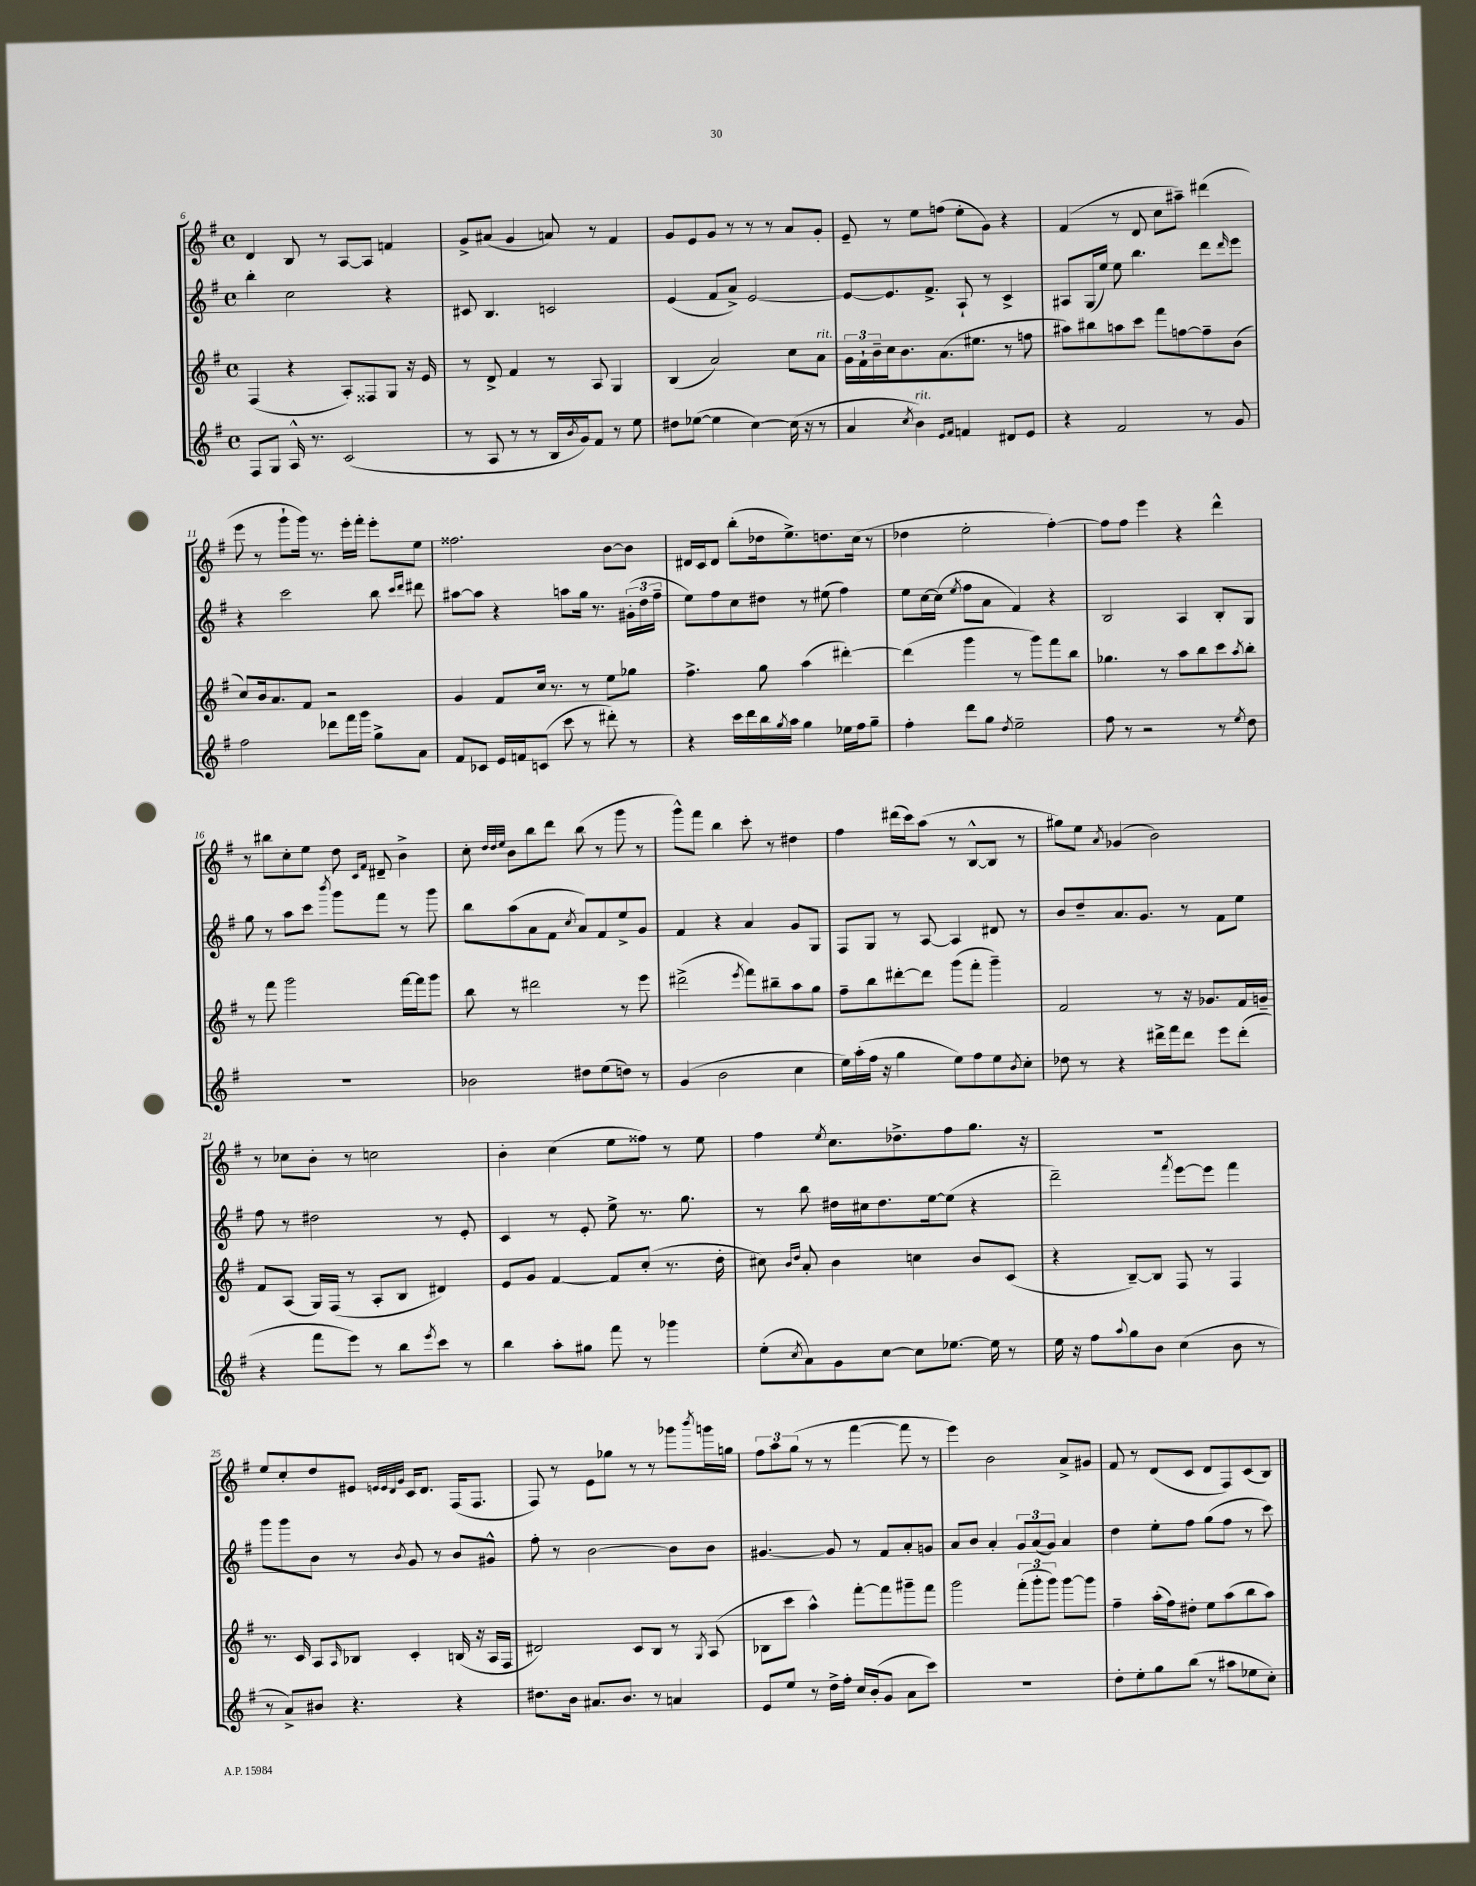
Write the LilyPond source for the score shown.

<<
\new StaffGroup <<
\new Staff = "s0" {
    \clef treble \key g \major \defaultTimeSignature \time 4/4
    d'4 b8 r8 a8~ a8 f'4 |
    g'8-> ais'8( g'4 a'8) r8 fis'4 |
    g'8 e'8 g'8 r8 r8 r8 a'8 g'8-. |
    e'8-- r8 e''8 f''8( e''8-. g'8) r4 |
    fis'4( r8 d'8 c''8 ais''8--) dis'''4( |
    e'''8 r8 g'''8-! g'''16) r8. e'''16-. fis'''16-. e'''8-. e''8 |
    fisis''2. b'8~ b'8 |
    dis'16 c'16 dis'8 b''8-.( des''16 e''8.->) d''8. c''16( r8 |
    des''4 e''2-. fis''4~-.) |
    fis''8 fis''8 e'''4 r4 d'''4-^ |
    r8 bis''8 c''8-. e''8 d''8 \grace { c'16 fis'16 } dis'8-- b'4-> |
    c''8-. \grace { d''32 d''32 e''32 } b'8 b''8 d'''8 b''8( r8 g'''8 r8 |
    g'''8-^) fis'''8 b''4 c'''8-. r8 dis''4 |
    fis''4 dis'''16( c'''16) a''8( r8 b8~-^ b8 r8 |
    gis''8) e''8 \acciaccatura { a'8 } ges'4( b'2) |
    r8 ces''8 b'8-. r8 c''2 |
    b'4-. c''4( e''8 fisis''8) r8 e''8 |
    fis''4 \acciaccatura { e''8 } c''8. des''8.-> fis''8 g''8. r16 |
    R1 |
    e''8 c''8-. d''8 eis'8 \grace { e'32 e'32 d'32 g'32 } c'16 d'8. fis16( fis8. |
    fis8) r8 e'8 ges''8 r8 r8 ges'''8 \acciaccatura { b'''8 } g'''16 g''16 |
    \tuplet 3/2 { fis''8 a''8 g''8( } r8 r8 fis'''4~ fis'''8 r8 |
    e'''4) b'2 a'8-> gis'8 |
    fis'8 r8 d'8( c'8 d'8 fis8) c'8( b8) \bar "|." |
}
\new Staff = "s1" {
    \clef treble \key g \major \defaultTimeSignature \time 4/4
    b''4-. c''2 r4 |
    cis'8 b4. c'2 |
    e'4( fis'8 a'8->) e'2~ |
    e'8~ e'8. fis'8.-> a8-! r8 c'4-> |
    ais8 g16( e''16) e''8 b''4. d'''8 \grace { d'''16 } e'''8 |
    r4 c'''2 b''8 \grace { c'''16 d'''16 } dis'''8 |
    ais''8~ ais''8 r4 a''8 g''16 r8. \tuplet 3/2 { gis'16-.( d''16 fis''16-- } |
    e''8) fis''8 c''8 dis''8 r8 eis''8( fis''4) |
    e''8 c''16~ c''16( \acciaccatura { e''8 } fis''8 a'8 fis'4) r4 |
    b2 a4 b8-. g8 |
    g''8 r8 a''8 c'''8 \acciaccatura { b'''8 } g'''8 fis'''8 r8 g'''8 |
    b''8 a''8( a'8 fis'8 \acciaccatura { c''8 } a'8) fis'8 e''8-> g'8 |
    fis'4 r4 a'4 g'8 g8 |
    fis8 g8 r8 a8~ a4 dis'8 r8 |
    b'8 d''8-- a'8. g'8. r8 fis'8 e''8 |
    fis''8 r8 dis''2 r8 e'8-. |
    c'4 r8 e'8-. e''8-> r8. g''8. |
    r8 b''8 dis''16 cis''16 dis''8. e''16~ e''8( r4 |
    d'''2--) \acciaccatura { fis'''8 } e'''8~ e'''8 fis'''4 |
    g'''8 g'''8 b'8 r8 \acciaccatura { b'8 } g'8 r8 b'8 gis'8-^ |
    fis''8-. r8 b'2~ b'8 b'8 |
    gis'4.~ gis'8 r8 fis'8 a'8-. g'8 |
    a'8 b'8 a'4-. \tuplet 3/2 { g'8 a'8( g'8) } a'4 |
    d''4 e''8-. fis''8 g''8( fis''8 r8 c'''8) \bar "|." |
}
\new Staff = "s2" {
    \clef treble \key g \major \defaultTimeSignature \time 4/4
    fis4( r4 a8-.) fisis8 g8 r16 e'16 |
    r8 d'8-> fis'4 r8 a8 g4 |
    b4( a'2) c''8 a'8^\markup { \italic "rit." } |
    \tuplet 3/2 { g'16 fis'16-! b'16-- } c''16 b'8. a'8.( eis''8. r8 f''8 |
    ais''8) bis''8 a''8 c'''8 fis'''8 f''8~ f''8-- b'8( |
    c''8) b'16 a'8. fis'8 r2 |
    g'4 fis'8 c''16 r8. r8 e''8 ges''8 |
    fis''4.-> g''8 a''4( dis'''4~-.) |
    dis'''4( g'''4 r8 g'''8) fis'''8 b''8 |
    ges''4. r8 a''8 b''8 c'''8 \acciaccatura { a''8 } b''8-. |
    r8 fis'''8 g'''2 fis'''16~ fis'''16 g'''8 |
    b''8 r8 dis'''2 r8 e'''8 |
    dis'''2->( \acciaccatura { e'''8 } fis'''8) bis''8-- a''8 g''8 |
    fis''8-- b''8 dis'''8~-. dis'''8 g'''8( fis'''8-. g'''4--) |
    fis'2 r8 r16 ges'8. fis'16 g'16-- |
    fis'8 a8( g16) fis16( r8 a8-. b8 dis'4) |
    e'8 g'8 fis'4~ fis'8 c''8-.( r8. d''16-. |
    cis''8) \grace { b'16 d''16 } a'8-. b'4 c''4 b'8 c'8( |
    r4 b8~--) b8 fis8 r8 fis4 |
    r8. c'16 a8 \grace { a16 } bes8 c'4-. b16( r16 a16 fis16 |
    dis'2) c'8 b8 r8 \acciaccatura { g8 } a8( |
    bes8 c'''8 a''4-^) fis'''8~-. fis'''8 gis'''8-- fis'''8 |
    g'''2 \tuplet 3/2 { fis'''8-.( g'''8-. g'''8) } g'''8~ g'''8 |
    fis''4-- a''16-.( fis''16) dis''8-. e''8 a''8( b''8 a''8) \bar "|." |
}
\new Staff = "s3" {
    \clef treble \key g \major \defaultTimeSignature \time 4/4
    fis8 g8 a16-^ r8. c'2( |
    r8 a8 r8 r8 b16 \acciaccatura { b'8 } g'16) fis'8 r8 e''8 |
    dis''8 ees''8~( ees''4 c''4~) c''16( r16 r8 |
    a'4 \acciaccatura { c''8 } b'4^\markup { \italic "rit." }) \grace { e'16 fis'16 } f'4 dis'8 e'8 |
    r4 fis'2 r8 g'8 |
    fis''2 des'''8 fis'''16 g'''16 g''8-> a'8 |
    fis'8 ces'8 e'16 f'16 c'8( c'''8 r8 dis'''8-.) r8 |
    r4 c'''16 d'''16 b''16 \acciaccatura { g''8 } a''16 g''4 ees''16 fis''16 g''8-- |
    fis''4-. d'''8 g''8 \acciaccatura { d''8 } e''2-- |
    fis''8 r8 r2 r8 \acciaccatura { e''8 } d''8 |
    R1 |
    bes'2 dis''8 e''8( d''8) r8 |
    g'4( b'2 c''4 |
    e''16) a''16-.( fis''16 r16 g''4 e''8) fis''8 e''8 \acciaccatura { b'8 } c''8-. |
    des''8 r8 r4 dis'''16-> fis'''16 dis'''8 e'''8 dis'''8-.( |
    r4 fis'''8 e'''8) r8 b''8 \acciaccatura { e'''8 } c'''8 r8 |
    b''4 a''8-. gis''8 fis'''8 r8 ges'''4 |
    e''8-.( \acciaccatura { c''8 } a'8) g'8 c''8~ c''8 ees''8.~ ees''16 r8 |
    e''16 r16 fis''8 \appoggiatura { a''8 } g''8 b'8 c''4( b'8 r8 |
    r8 a'8->) bis'8 r4. r4 |
    dis''8. b'16 ais'8. b'8. r8 a'4 |
    e'8 e''8 r8 d''16-> fis''16-. c''16 b'16-.( g'8 a'8 c'''8) |
    R1 |
    d''8-. e''8-. g''8 b''8( r8 ais''8 ees''8 c''8-.) \bar "|." |
}
>>
>>
\layout { \context { \Score currentBarNumber = #6 } }
